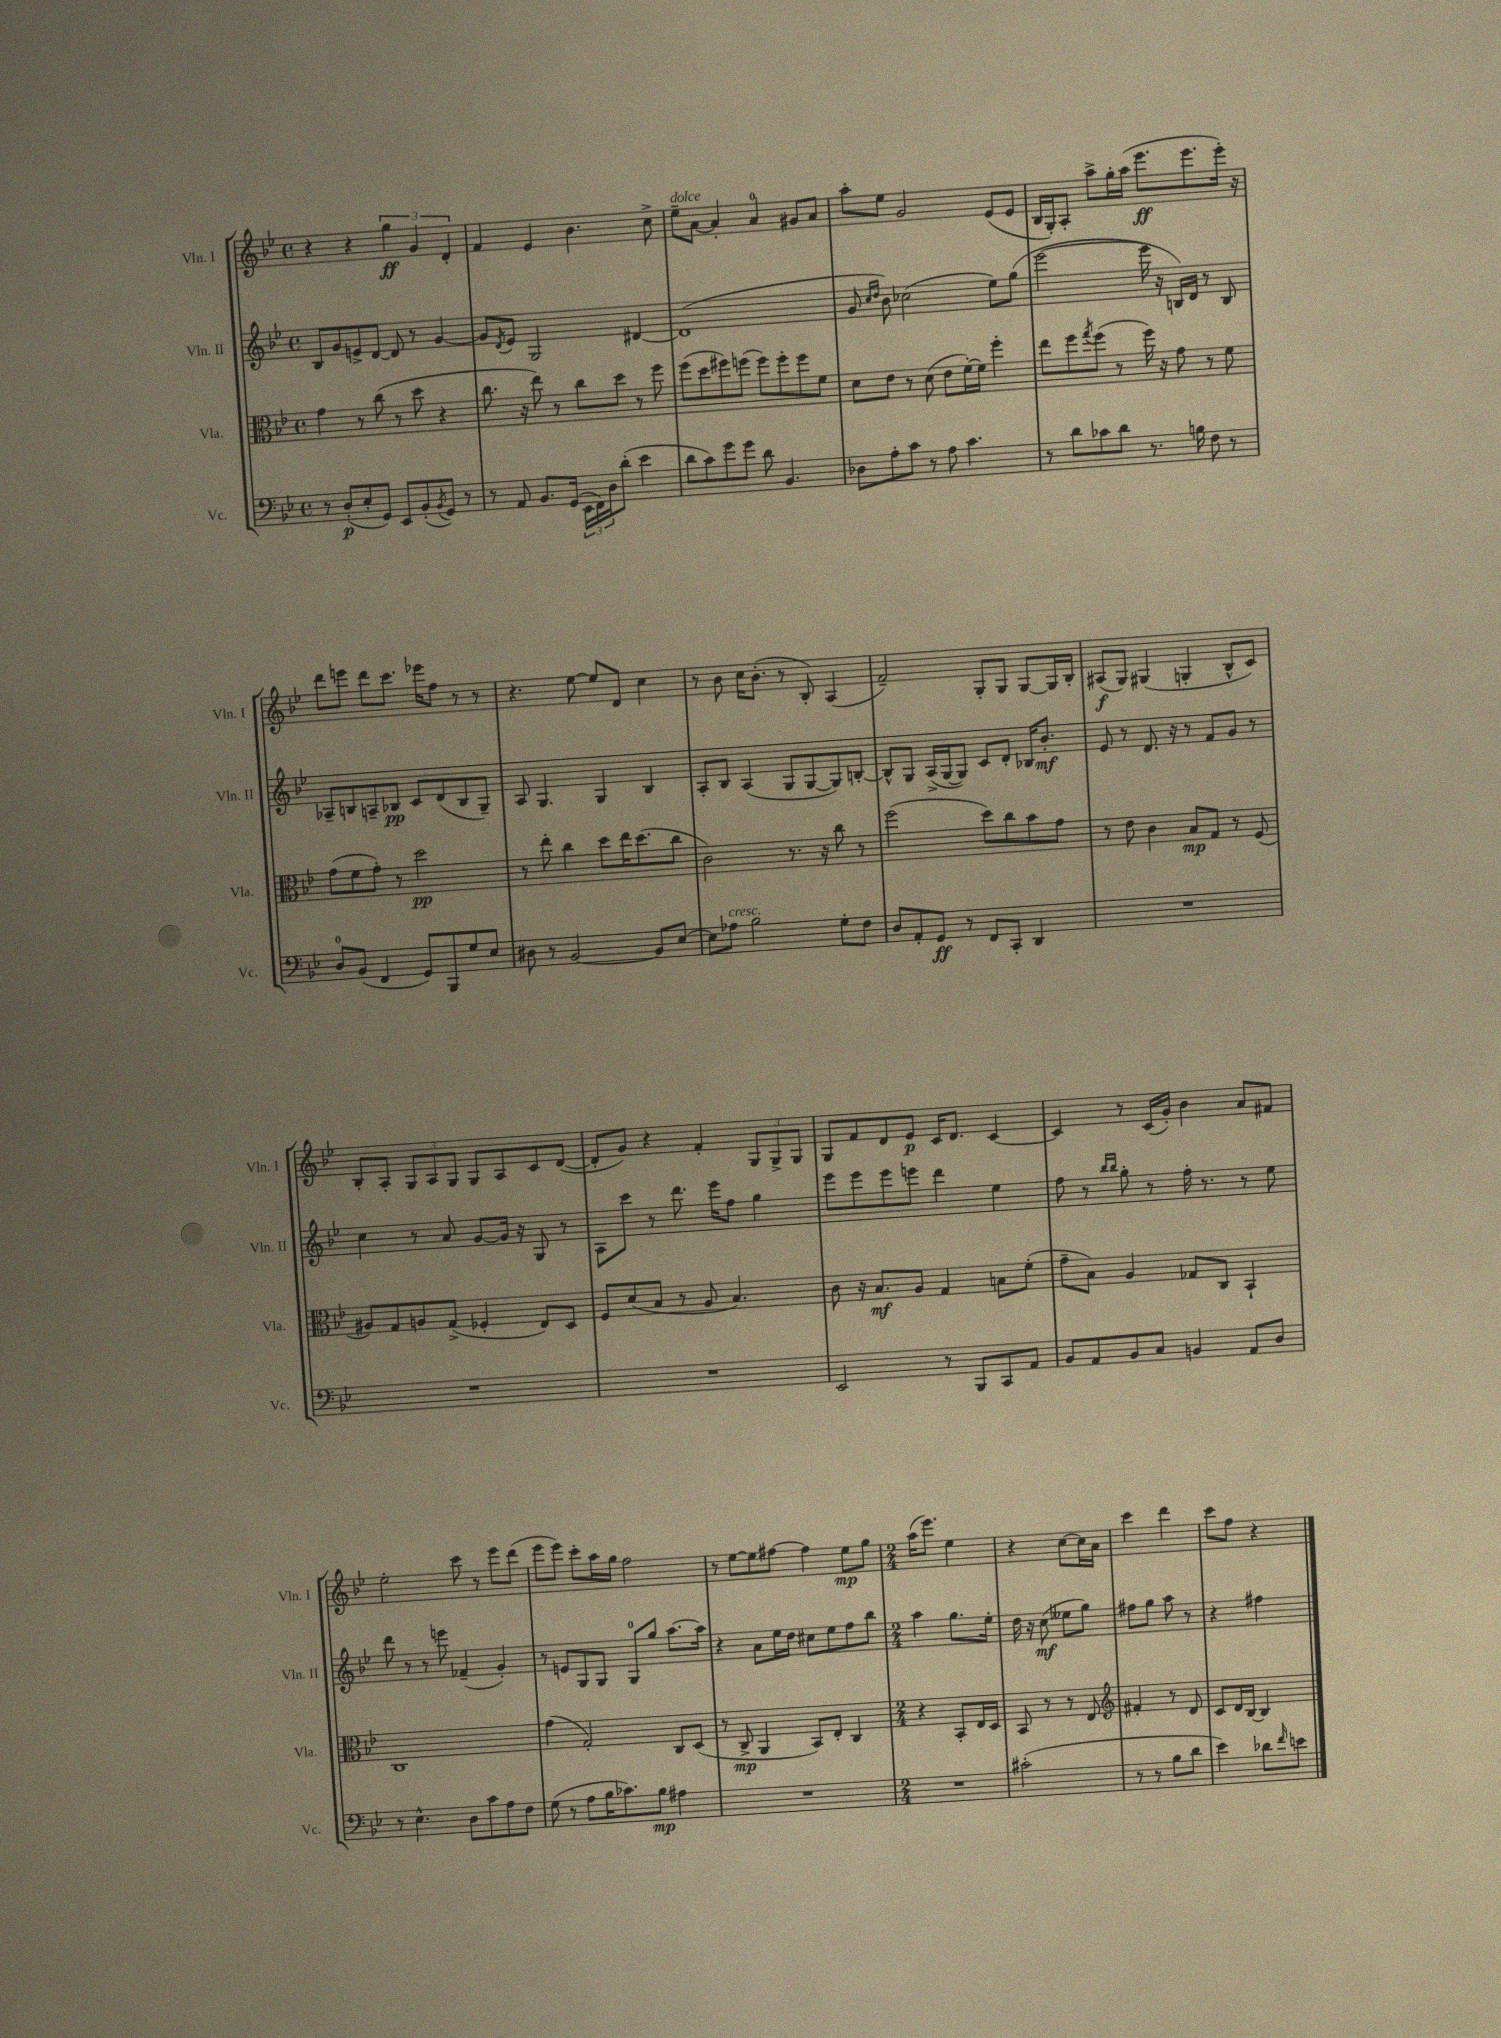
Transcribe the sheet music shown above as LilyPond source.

<<
\new StaffGroup <<
\new Staff = "s0" \with { instrumentName = "Vln. I" shortInstrumentName = "Vln. I" } {
    \clef treble \key bes \major \defaultTimeSignature \time 4/4
    r4 r4 \tuplet 3/2 { g''4\ff g'4 d'4-. } |
    f'4 ees'4 bes'4. c''8-> |
    ees''8--^\markup { \italic "dolce" } a'8~ a'4-. a'4-0 gis'8 a'8 |
    a''8-. ees''8 g'2 ees'8( ees'8 |
    bes16 g16-.) a8-. a''8-> g''16-. a''16( ees'''8.\ff ees'''8. ees'''16-.) r16 |
    d'''8 e'''8 d'''8 c'''8. ees'''16 f''8 r8 r8 |
    r4. ees''8~ ees''8 d'8 c''4 |
    r8 bes'8 c''16 bes'8.-.( r8 bes8-.) a4( |
    f'2--) g8-. g8 g8~ g16 bes16-. |
    ais8\f( g8) gis4( g4-. bes8-^ c'8) |
    bes8-. a8-. \tuplet 3/2 { g8 a8 g8 } g8 a8 c'8 d'8~( |
    d'8-. g'8) r4 f'4-. \tuplet 3/2 { g8 g8-> g8 } |
    g8 f'8 d'8 ees'8\p c'16 d'8. c'4~ |
    c'4 r8 c'16( g'16-.) bes'4 a'8 fis'8 |
    ees''2-. c'''8 r8 ees'''8 d'''8( |
    ees'''8 ees'''8) c'''8-. a''16 g''16 f''2 |
    r8 ees''8~ ees''8 fis''8~ fis''4 ees''8\mp g''8 |
    \numericTimeSignature \time 2/4 a''16( ees'''8.) ees''4 |
    r4 c''8~ c''16 a'16 |
    c'''4 d'''4 |
    c'''8 f''8 r4 \bar "|." |
}
\new Staff = "s1" \with { instrumentName = "Vln. II" shortInstrumentName = "Vln. II" } {
    \clef treble \key bes \major \defaultTimeSignature \time 4/4
    bes8 g'8 e'8-> d'8~ d'8 r8 g'4~ |
    g'8 \acciaccatura { d'8 } ees'8 g2 dis'4~ |
    dis'1( |
    g'8 \grace { c''16 d''16 } bes'8) ces''2( ees''8) g''8( |
    ees'''2~ ees'''16 r16 b16) d'16 r8 b8 |
    aes8-- b8 a8-- bes8\pp c'8 d'8( bes8 g8--) |
    a8 g4. g4 bes4 |
    a8-. bes8 a4( g8 g8~ g8) b8~-. |
    b8-^ g8 a16->( g16~ g8) c'8 d'8-. bes16 bes'8.-.\mf |
    ees'8 r8 d'8. r16 r8 f'8 g'8 r8 |
    c''4 r8 a'8 g'8~ g'16 r16 g8 r8 |
    a8 c'''8 r8 d'''8. ees'''16 f''8 g''4 |
    ees'''8 ees'''8 ees'''8 e'''8 d'''4 ees''4 |
    f''8 r8 \grace { bes''16 bes''16 } g''8-. r8 f''16-. r8. r8 ees''8 |
    d'''8 r8 r8 e'''8 fes'4--( g'4-.) |
    r8 e'8 g8 g8 g8-0 g''8 a''8.~ a''16 |
    r4 a'8 ees''16 d''16 cis''8 ees''8 f''8 bes''8 |
    \numericTimeSignature \time 2/4 a''4 g''8. ees''16-. |
    d''16 r16 c''8\mf( eeses''8 g''8) |
    fis''8 g''8 a''8 r8 |
    r4 fis''4 \bar "|." |
}
\new Staff = "s2" \with { instrumentName = "Vla." shortInstrumentName = "Vla." } {
    \clef alto \key bes \major \defaultTimeSignature \time 4/4
    g'4 r8 c''8( r8 d''8 r4 |
    c''8. r16 ees''8) r8 c''8 d''8 r8 f''8 |
    f''8( d''8 fis''8) f''8( f''8) f''8-. f''8 f'8 |
    d'8 ees'8 r8 d'8( ees'8 f'16~-.) f'16 f''4-. |
    ees''8 f''8 \acciaccatura { g''8 } f''8( r8 f''16) r16 g'8 r8 f'8 |
    g'8( f'8 g'8-.) r8 d''2\pp |
    r8 ees''8-. c''4 d''8 ees''16 d''8.( c''8 |
    c'2) r8. r16 c''8 r8 |
    f''2( d''8) c''8 bes'8 g'8 |
    r8 ees'8 c'4 bes8\mp g8 r8 f8( |
    ais8) g8 a8 g8->( fes4-. ees8) d8 |
    f8 d'8( bes8 r8 a8 bes4.) |
    c'8 r16 bes8.\mf a8 g4 b8 f'8-.( |
    g'8-- bes8) a4 ges8 c8 bes,4-! |
    c1 |
    g'4( g2-.) c8 d8( |
    r8 c8->\mp a,4 bes,8) ees8-. c4 |
    \numericTimeSignature \time 2/4 r4 bes,8-. ees16 d16 |
    bes,8 r8 r8 ees8 |
    \clef treble fis'4-. r8 d'8 |
    c'8 d'16 bes16~ bes4 \bar "|." |
}
\new Staff = "s3" \with { instrumentName = "Vc." shortInstrumentName = "Vc." } {
    \clef bass \key bes \major \defaultTimeSignature \time 4/4
    r8 d8-.\p( ees8-. g,8) ees,8 bes,8-.( \acciaccatura { bes,8 } g,8) r8 |
    r8 a,8 bes,8. g,16( \tuplet 3/2 { ees,16 f,16) d16 } d'8-.( ees'4 |
    d'8 c'8) g'8 g'8 d'8 bes,4. |
    des8 a8-. c'8 r8 a8 c'4. |
    r8 d'8 ces'8 d'8 r8. b16 f8 r8 |
    d8-0 bes,8( f,4 g,8) bes,,8 g8 ees8 |
    dis8 r8 bes,2~ bes,8 ees8~ |
    ees8 aes8^\markup { \italic "cresc." } bes2 g8-. f8 |
    d8 a,8-. g,8\ff r8 f,8 c,8-. d,4 |
    R1 |
    R1 |
    R1 |
    ees,2 r8 bes,,8 c,8 a,8 |
    bes,8 a,8 bes,8 c8 b,4 a,8 d8 |
    r8 ees4.-^ d8 c'8 a8 f8 |
    g8( r8 a8 bes16 ces'8.) bes8\mp ais4 |
    R1 |
    \numericTimeSignature \time 2/4 R2 |
    cis'2-.( |
    r8 r8 bes8 d'8 |
    ees'4) des'8 \grace { f'16 } e'8 \bar "|." |
}
>>
>>
\layout { \context { \Score \remove "Bar_number_engraver" } }
